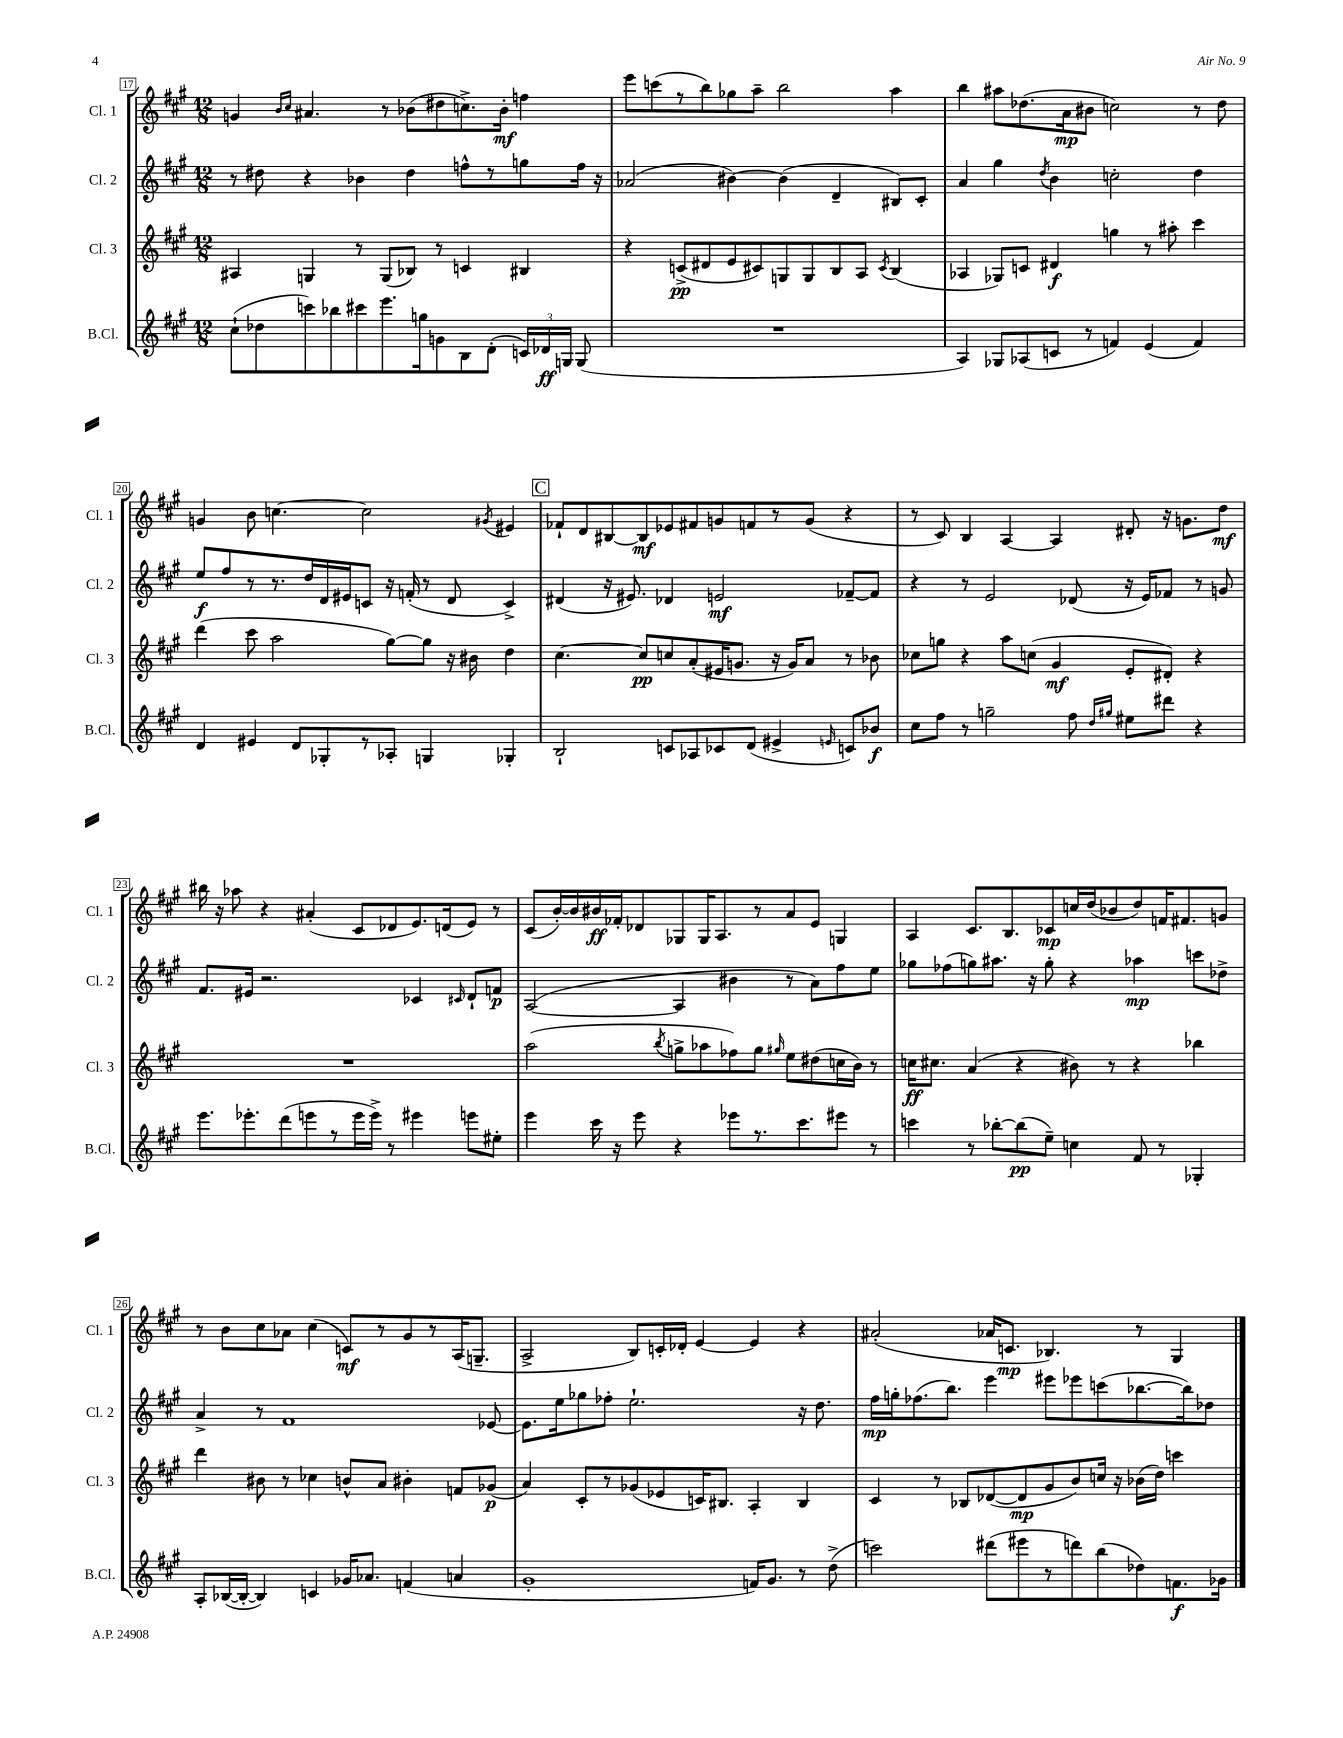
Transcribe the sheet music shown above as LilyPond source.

<<
\new StaffGroup <<
\new Staff = "s0" \with { instrumentName = "Cl. 1" shortInstrumentName = "Cl. 1" } {
    \clef treble \key a \major \numericTimeSignature \time 12/8
    \autoBeamOff g'4 \grace { b'16[ cis''16] } ais'4. r8 bes'8[( dis''8 c''8.->) bes'16]-.\mf f''4 |
    e'''8[ c'''8( r8 b''8) ges''8 a''8]-- b''2 a''4 |
    b''4 ais''8[ des''8.( a'16\mp bis'8] c''2) r8 des''8 |
    g'4 b'8 c''4.~ c''2 \acciaccatura { gis'8 } eis'4 |
    \mark \markup { \box "C" } fes'8[-! d'8 bis8~ bis8\mf ees'8 fis'8 g'8 f'8 r8 g'8]( r4 |
    r8 cis'8) b4 a4~ a4 dis'8-. r16 g'8.[ d''8]\mf |
    bis''16 r16 aes''8 r4 ais'4-.( cis'8[ des'8 e'8.) d'16( e'8]) r8 |
    cis'8[( b'16~-.) b'16 bis'16\ff fes'16-. des'8 ges8 ges16 a8. r8 a'8 e'8] g4 |
    a4 cis'8.[ b8. ces'8\mp c''16 d''16( bes'8 d''8) f'16 fis'8. g'8] |
    r8 b'8[ cis''8 aes'8] cis''4( c'8[\mf) r8 gis'8 r8 a16( g8.]-- |
    a2-> b8[) c'16-. des'16]-. e'4~ e'4 r4 |
    ais'2-.( aes'16[ c'8.]\mp bes4.) r8 gis4 \bar "|." |
}
\new Staff = "s1" \with { instrumentName = "Cl. 2" shortInstrumentName = "Cl. 2" } {
    \clef treble \key a \major \numericTimeSignature \time 12/8
    \autoBeamOff r8 dis''8 r4 bes'4 dis''4 f''8[-^ r8 g''8 f''16] r16 |
    aes'2( bis'4~) bis'4( d'4-- bis8[) cis'8]-. |
    a'4 gis''4 \acciaccatura { d''8 } b'4 c''2-. d''4 |
    e''8[\f fis''8 r8 r8. d''16 d'16 eis'16 c'8] r16 f'16-.( r8 d'8 c'4->) |
    \mark \markup { \box "C" } dis'4( r16 eis'8.) des'4 e'2\mf fes'8[~-- fes'8] |
    r4 r8 e'2 des'8( r16 e'16[) fes'8] r8 g'8 |
    fis'8.[ eis'16] r2. ces'4 \grace { cis'16 } d'8[-! f'8]\p |
    a2~( a4 bis'4 r8 a'8[) fis''8 e''8] |
    ges''8[ fes''8( g''8) ais''8.] r16 g''8-. r4 aes''4\mp c'''8[ des''8]-> |
    a'4-> r8 fis'1 ees'8~ |
    ees'8.[ e''16 ges''8 fes''8]-. e''2.-! r16 d''8. |
    fis''16[\mp g''16-. fes''8.( b''8.]) e'''4 eis'''8[ ees'''8 c'''8( bes''8.~ bes''16) des''8] \bar "|." |
}
\new Staff = "s2" \with { instrumentName = "Cl. 3" shortInstrumentName = "Cl. 3" } {
    \clef treble \key a \major \numericTimeSignature \time 12/8
    \autoBeamOff ais4 g4 r8 g8[( bes8]) r8 c'4 bis4 |
    r4 c'8[->\pp( dis'8 e'8 cis'8) g8 g8 b8 a8] \acciaccatura { cis'8 } b4( |
    aes4 ges8[) c'8] dis'4\f g''4 r8 ais''8-. cis'''4 |
    d'''4( cis'''8 a''2 gis''8[~) gis''8] r16 bis'16 d''4 |
    \mark \markup { \box "C" } cis''4.~ cis''8[\pp c''8 a'8-.( eis'16 g'8.] r16 g'16[) a'8] r8 bes'8 |
    ces''8[ g''8] r4 a''8[ c''8]( gis'4\mf e'8[-. dis'8]-.) r4 |
    R1. |
    a''2( \acciaccatura { b''8 } g''8[-> aes''8 fes''8) g''8] \grace { gis''16 } e''8[ dis''8( c''16 b'16]) r8 |
    c''16[\ff cis''8.] a'4( r4 bis'8) r8 r4 bes''4 |
    d'''4 bis'8 r8 ces''4 b'8[-^ a'8] bis'4-. f'8[ ges'8]\p( |
    a'4) cis'8[-. r8 ges'8( ees'8 c'16) bis8.] a4-. bis4 |
    cis'4 r8 bes8[ des'8~( des'8\mp gis'8 b'8) c''16] r16 bes'16[( d''16]) c'''4 \bar "|." |
}
\new Staff = "s3" \with { instrumentName = "B.Cl." shortInstrumentName = "B.Cl." } {
    \clef treble \key a \major \numericTimeSignature \time 12/8
    \autoBeamOff cis''8[-!( des''8 c'''8) bes''8 cis'''8 e'''8. g''16 g'8 b8 d'8]-.( \tuplet 3/2 { c'16[) des'16\ff g16] } g8( |
    R1. |
    a4) ges8[ aes8( c'8] r8 f'4) e'4( f'4) |
    d'4 eis'4 d'8[ ges8-. r8 aes8]-. g4 ges4-. |
    \mark \markup { \box "C" } b2-! c'8[ aes8 ces'8 d'8]( eis'4-> \grace { e'16 } c'8[) bes'8]\f |
    cis''8[ fis''8] r8 g''2-- fis''8 \grace { d''16[ gis''16] } eis''8[ dis'''8] r4 |
    e'''8.[ ees'''8.-. d'''8( e'''8 r8 e'''16 e'''16]->) r8 eis'''4 e'''8[ eis''8]-. |
    e'''4 cis'''16 r16 e'''8 r4 ees'''8[ r8. cis'''8. eis'''8] r8 |
    c'''4 r8 bes''8[~-. bes''8\pp( e''8]--) c''4 fis'8 r8 ges4-. |
    a8[-. bes16~( bes16]~-. bes4) c'4 ges'16[ aes'8.] f'4( a'4 |
    gis'1-. f'16[) gis'8.] r8 d''8->( |
    c'''2) dis'''8[( eis'''8 r8 d'''8) b''8( des''8) f'8.\f ges'16] \bar "|." |
}
>>
>>
\layout { \context { \Score currentBarNumber = #17 \override BarNumber.stencil = #(make-stencil-boxer 0.1 0.3 ly:text-interface::print) } }
